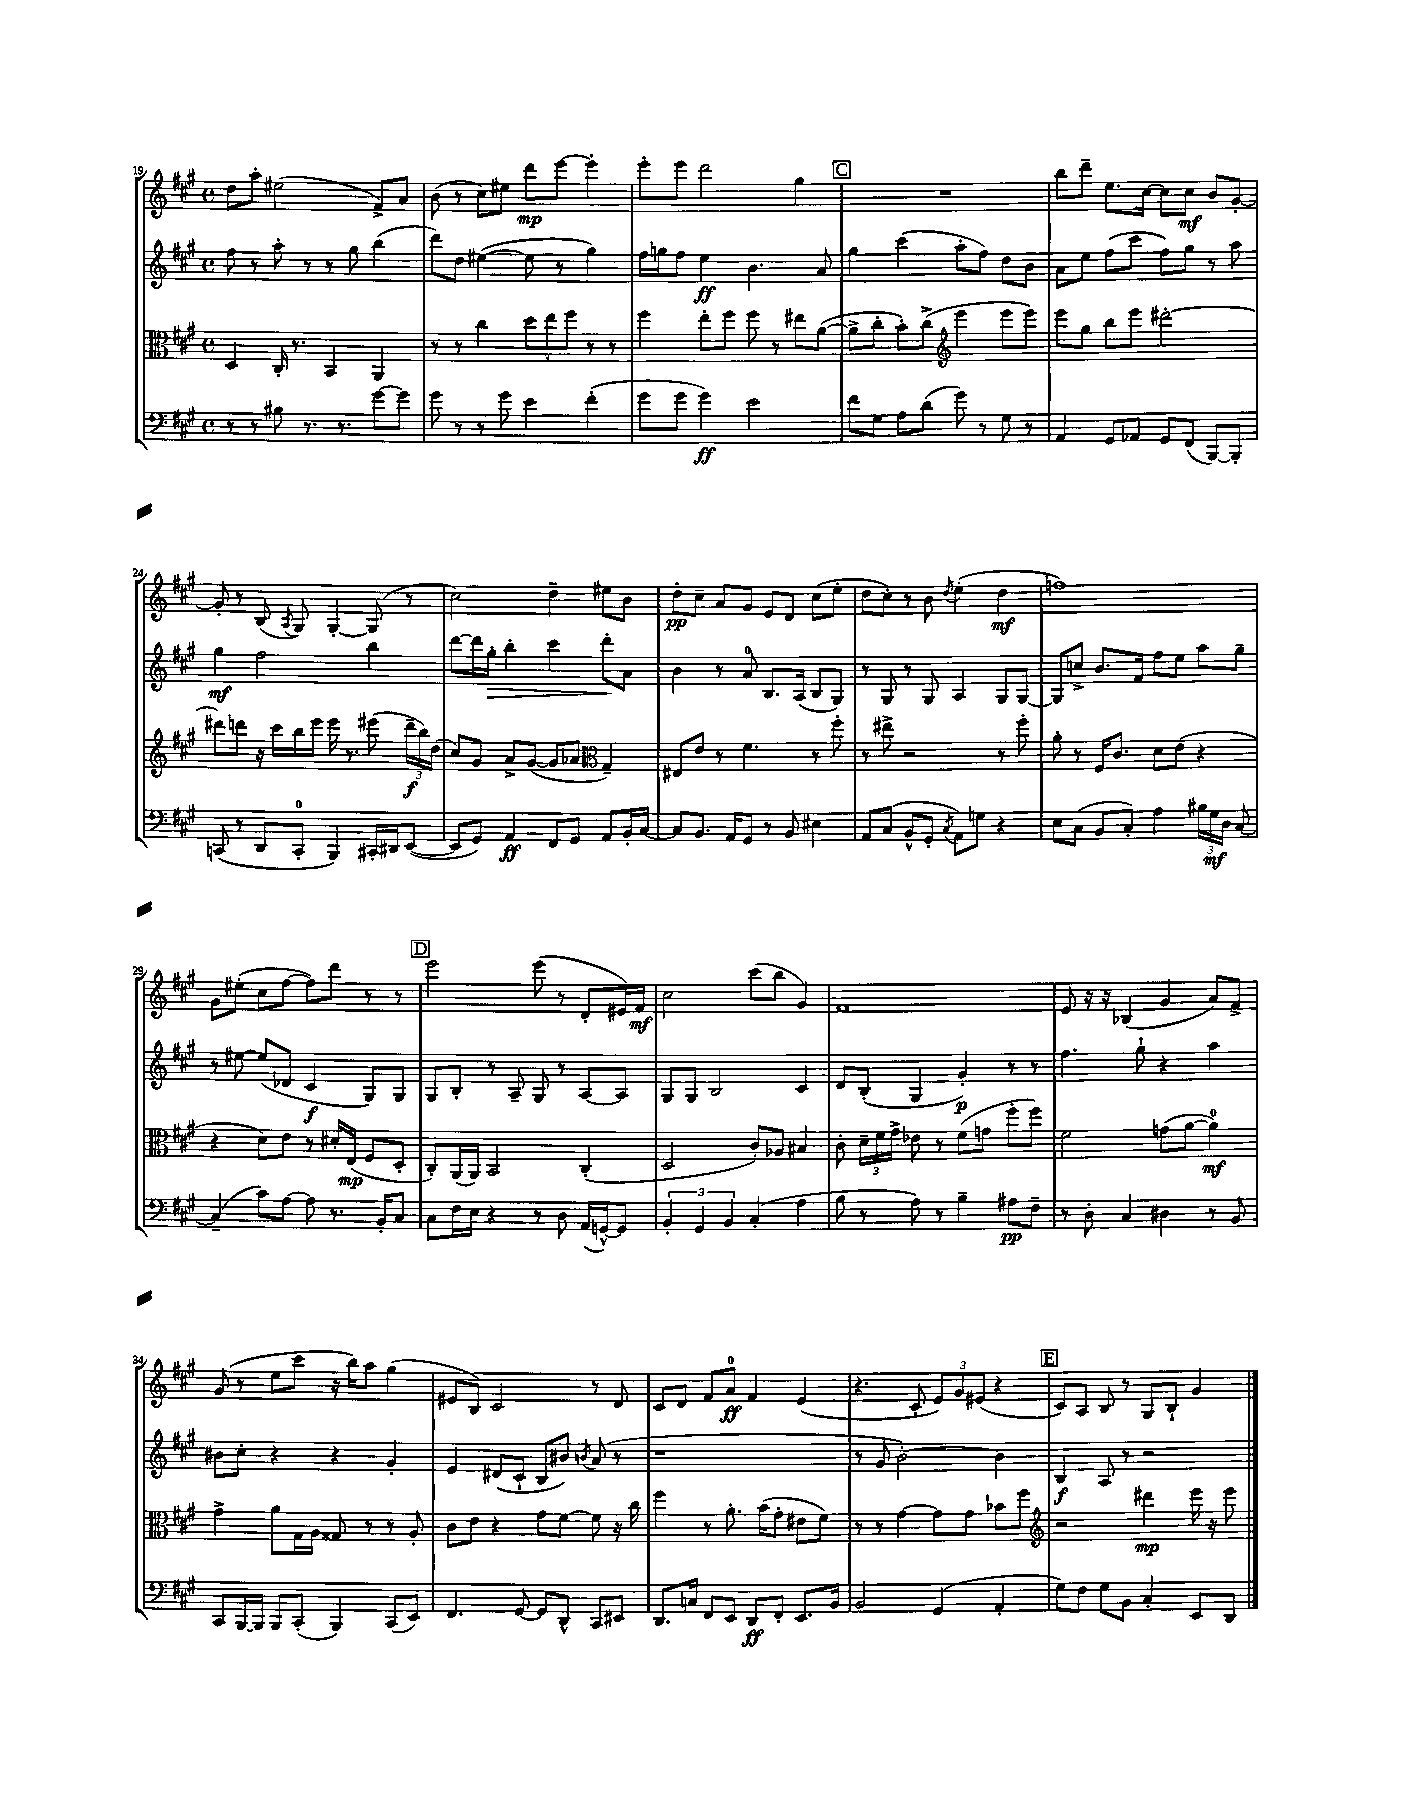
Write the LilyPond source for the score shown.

<<
\new StaffGroup <<
\new Staff = "s0" {
    \clef treble \key a \major \defaultTimeSignature \time 4/4
    \autoBeamOff d''8[ a''8]-. eis''2( fis'8[->) a'8] |
    b'8( r8 cis''8[) eis''8] d'''8[\mp e'''8]~ e'''4-. |
    e'''8[-. e'''8] d'''2 gis''4 |
    \mark \markup { \box "C" } R1 |
    b''8[ d'''8]-- e''8.[ cis''16]~ cis''8[ cis''8]\mf b'8[ gis'8]~-. |
    gis'8-. r8 b8( \acciaccatura { a8 } gis8) gis4~-. gis8( r8 |
    cis''2) d''4-- eis''8[ b'8] |
    d''8[-.\pp cis''8]-- a'8[ gis'8] e'8[ d'8] cis''8[( e''8]-. |
    d''8[ cis''8]-.) r8 b'8 \acciaccatura { d''8 } e''4-.( d''4\mf |
    f''1) |
    gis'8[ eis''8]-.( cis''8[ fis''8]~ fis''8[) d'''8] r8 r8 |
    \mark \markup { \box "D" } e'''2 e'''8( r8 d'8[-. eis'16) fis'16]\mf |
    cis''2 cis'''8[( b''8] gis'4) |
    fis'1 |
    e'8 r16 r16 bes4( gis'4 a'8[) fis'8]-> |
    gis'8( r8 e''8[ cis'''8] r16 b''16[) a''8] gis''4( |
    eis'8[ b8]) cis'2 r8 d'8 |
    cis'8[ d'8] fis'8[ a'8]-0\ff fis'4 e'4( |
    r4. cis'8-. \tuplet 3/2 { e'8[) gis'8 eis'8]( } r4 |
    \mark \markup { \box "E" } cis'8[) a8] b8 r8 gis8[ b8]-! gis'4 \bar "|." |
}
\new Staff = "s1" {
    \clef treble \key a \major \defaultTimeSignature \time 4/4
    \autoBeamOff fis''8 r8 a''8-. r8 r8 gis''8 b''4( |
    d'''8[) d''8] eis''4~( eis''8 r8 gis''4) |
    fis''16[ g''16 fis''8] e''4\ff b'4. a'8 |
    \mark \markup { \box "C" } gis''4 cis'''4( a''8[-. fis''8]) d''8[ b'8] |
    a'8[ e''8] fis''8[( cis'''8] fis''8[) gis''8] r8 a''8 |
    gis''4\mf fis''2 b''4 |
    d'''8[~ d'''16 gis''16]-.\> b''4-. cis'''4 d'''8[-.\! a'8] |
    b'4 r8 a'8-0 b8.[ a16]( b8[ gis8]) |
    r8 gis8 r8 gis8 a4 gis8[ gis8]~ |
    gis8[ c''8]-> b'8.[ fis'16] fis''8[ e''8] a''8[ gis''8]-- |
    r8 eis''8~ eis''8[( des'8] cis'4\f gis8[) gis8] |
    \mark \markup { \box "D" } gis8[ b8]-. r8 a8-- gis8 r8 a8[~ a8] |
    gis8[ gis8] b2 cis'4 |
    d'8[ b8]-.( gis4 gis'4-.\p) r8 r8 |
    fis''4. gis''8-! r4 a''4 |
    bis'8[ cis''8]-. r4 r4 gis'4-. |
    e'4 dis'8[( cis'8]-! b8[ bis'8]) \acciaccatura { b'8 } a'8( r8 |
    r1 |
    r8 gis'8 b'2~-.) b'4 |
    \mark \markup { \box "E" } b4\f a8 r8 r2 \bar "|." |
}
\new Staff = "s2" {
    \clef alto \key a \major \defaultTimeSignature \time 4/4
    \autoBeamOff d4 cis16-. r8. b,4 a,4 |
    r8 r8 cis''4 \tuplet 3/2 { d''8[ e''8 fis''8] } r8 r8 |
    fis''4 e''8[-. fis''8] fis''8 r8 eis''8[ a'8]~( |
    \mark \markup { \box "C" } a'8[-> cis''8]-. b'8[-.) cis''8]->( \clef treble e'''4 e'''8[ e'''8]) |
    e'''8[ gis''8] b''8[ e'''8] dis'''2~-. |
    dis'''8[ d'''8] r16 cis'''16[ b''16 e'''16] e'''16 r8. eis'''8( \tuplet 3/2 { d'''16[--\f b''16) d''16]( } |
    cis''8[) gis'8] a'8[-> gis'8]~( gis'8[ aes'8] \clef alto gis4--) |
    eis8[ e'8] r8 fis'4. r8 fis''8-. |
    r8 eis''8-> r2 r8 fis''8-. |
    a'8-. r8 fis16[ cis'8.] d'8[ e'8]( r4 |
    r4 d'8[) e'8] r8 dis'16[-. e16]\mp( fis8[ d8]-. |
    \mark \markup { \box "D" } cis8[-.) a,16( a,16]) b,2 cis4-.( |
    d2 cis'8[-.) aes8] bis4 |
    cis'8-. \tuplet 3/2 { d'16[-- fis'16 gis'16]-> } ees'8 r8 fis'8[( g'8] fis''8[-. fis''8]) |
    fis'2 g'8[( a'8]~ a'4-0\mf) |
    gis'4-> a'8[ gis16 a16] gisis8 r8 r8 a8-. |
    cis'8[ e'8] r4 gis'8[ fis'8]~ fis'8 r16 cis''16 |
    fis''4 r8 a'8.-. b'16[( gis'8]-. eis'8[ fis'8]) |
    r8 r8 gis'4~ gis'8[ gis'8] bes'8[ fis''8] |
    \mark \markup { \box "E" } \clef treble r2 dis'''4\mp e'''16 r16 e'''8 \bar "|." |
}
\new Staff = "s3" {
    \clef bass \key a \major \defaultTimeSignature \time 4/4
    \autoBeamOff r8 r8 bis8 r8. r8. gis'8[~ gis'8] |
    gis'8 r8 r8 gis'8 e'4 fis'4-.( |
    gis'8[ gis'8] gis'4\ff) e'2 |
    \mark \markup { \box "C" } fis'8[ gis8] a8[ d'8]( gis'8) r8 gis8 r8 |
    a,4 gis,8[ aes,8] gis,8[ fis,8]( b,,8[~) b,,8]-. |
    c,8( r8 d,8[ c,8]-0-. b,,4) cis,16[-. dis,16 e,8]~( |
    e,8[ gis,8]) a,4\ff fis,8[ gis,8] a,8[ b,16-. cis16]~ |
    cis8[ b,8.] a,16[ gis,8] r8 b,8 eis4 |
    a,8[ cis8]( b,8[-^ gis,8]-. \acciaccatura { cis8 } a,8[) g8] r4 |
    e8[ cis8]( b,8[ cis8]-.) a4 \tuplet 3/2 { bis16[ gis16\mf d16] } cis8~ |
    cis4--( cis'8[) a8]~ a8 r8. b,16[-. cis8] |
    \mark \markup { \box "D" } cis8[ fis16 e16] r4 r8 d8 a,16[( g,16~-^) g,8] |
    \tuplet 3/2 { b,4-. gis,4 b,4 } cis4-.( a4 |
    b8 r8 a8) r8 b4-- ais8[\pp fis8]-- |
    r8 d8-. cis4 dis4 r8 b,8 |
    cis,8[ b,,16~ b,,16] b,,8[ cis,8]-.( b,,4) cis,8[( e,8]) |
    fis,4. gis,8~ gis,8[ d,8]-^ cis,8[ eis,8] |
    d,8.[ c16] fis,8[ e,8] d,8[\ff fis,8]-. e,8.[ b,16] |
    b,2 gis,4( a,4-. |
    \mark \markup { \box "E" } gis8[) fis8] gis8[ b,8] cis4-. e,8[ d,8] \bar "|." |
}
>>
>>
\layout { \context { \Score currentBarNumber = #19 } }
